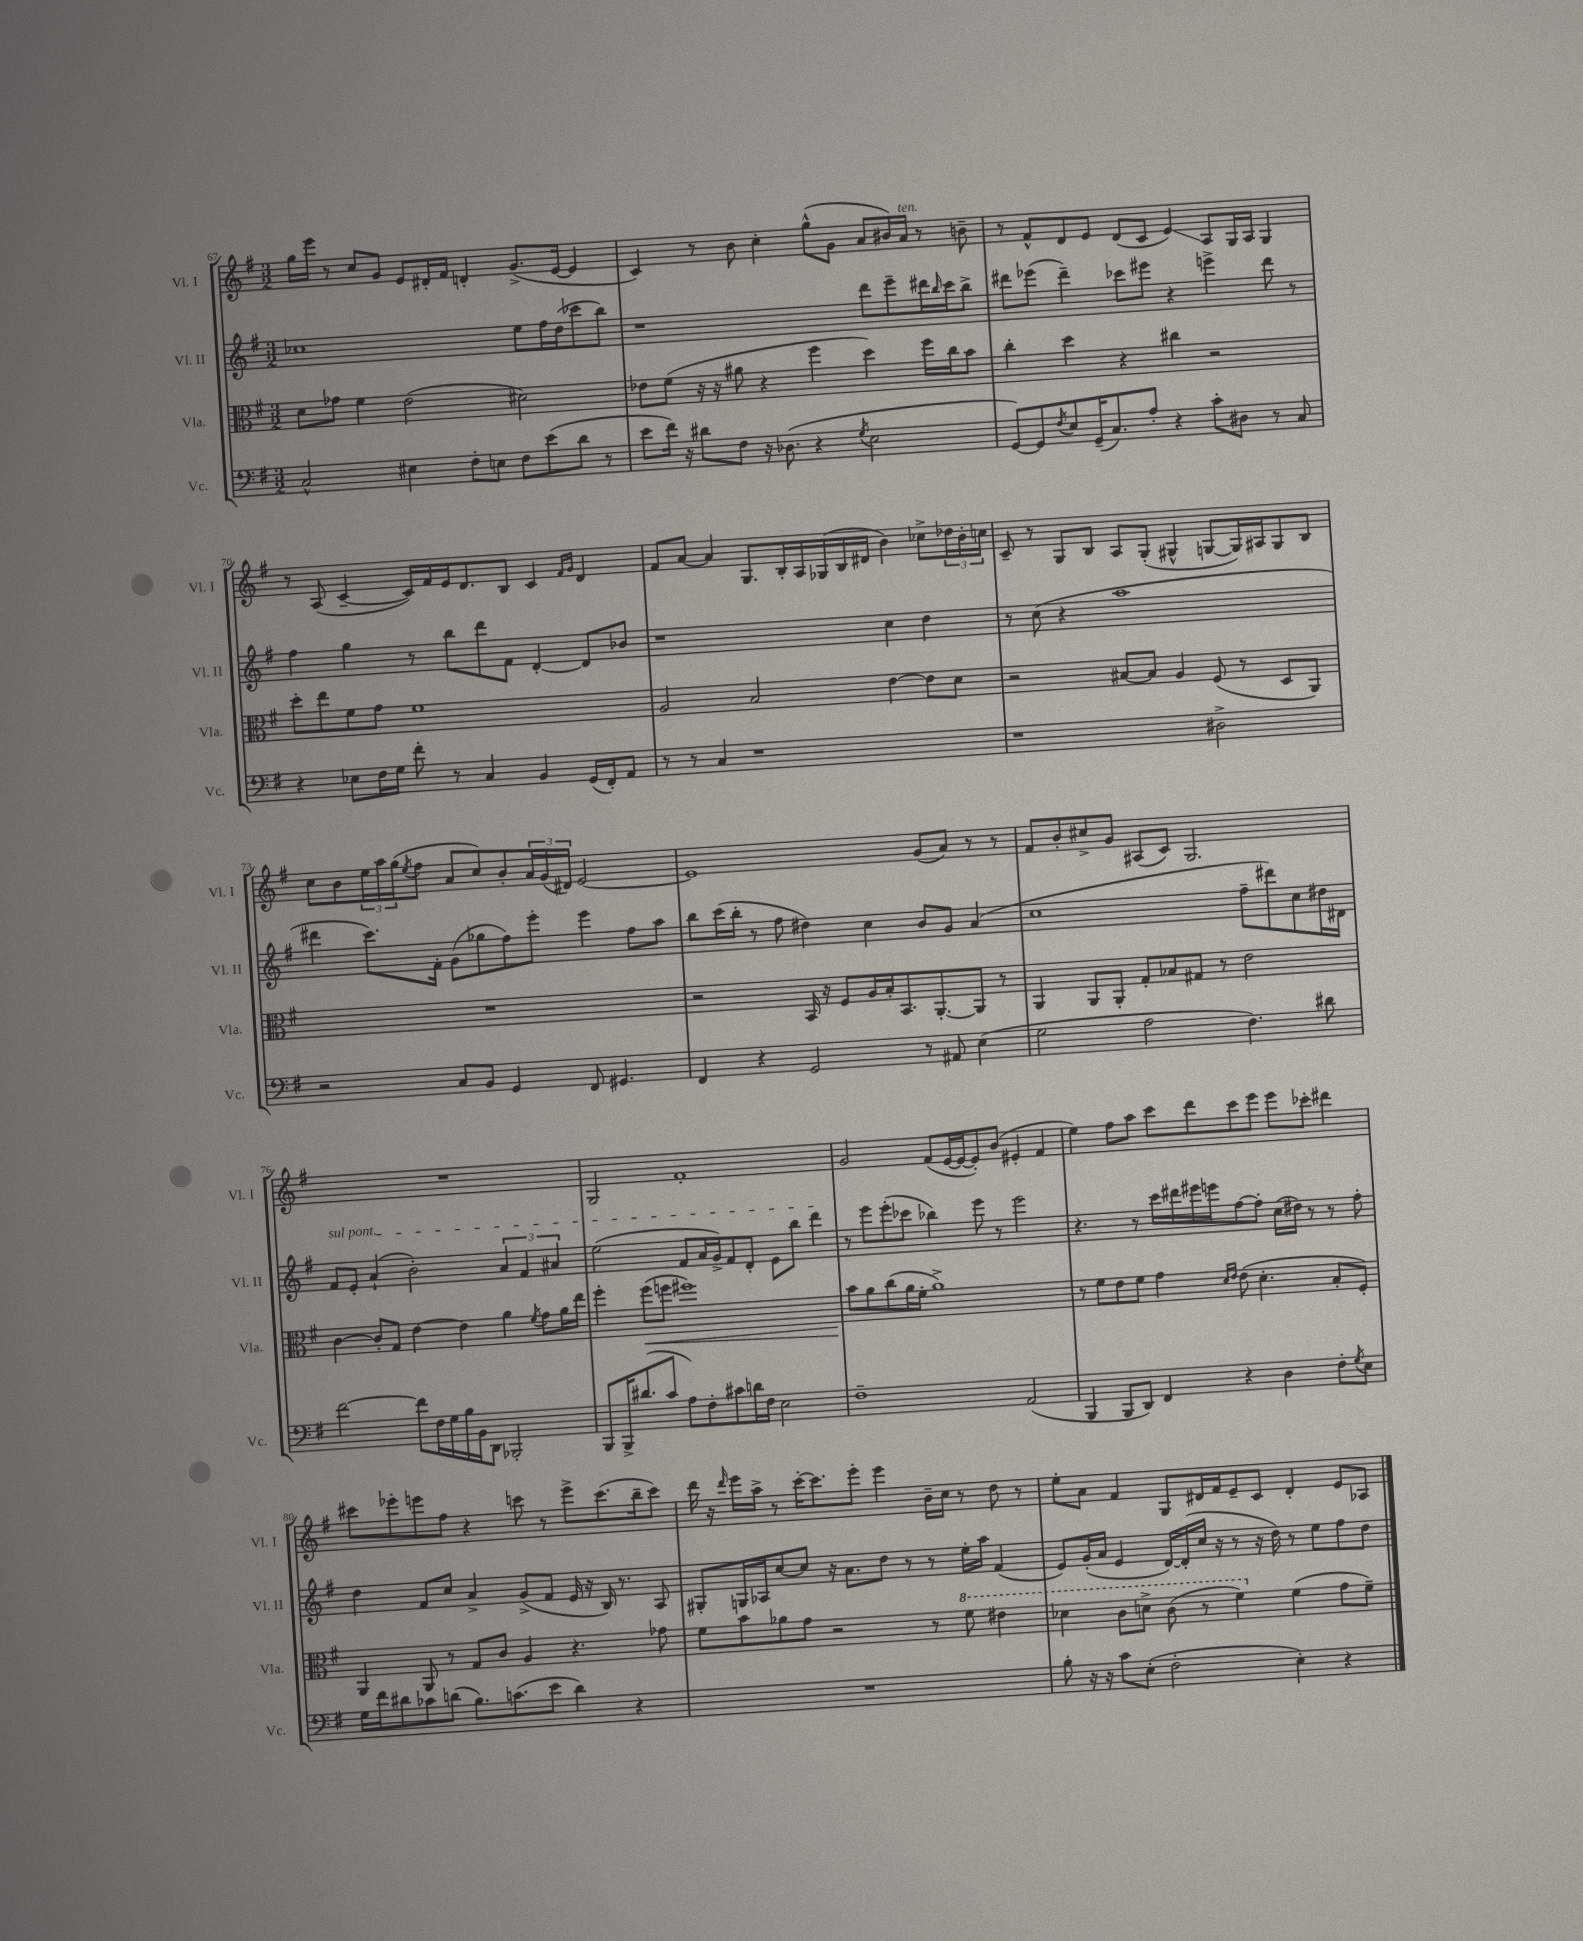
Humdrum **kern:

**kern	**kern	**kern	**kern
*staff4	*staff3	*staff2	*staff1
*clefF4	*clefC3	*clefG2	*clefG2
*k[f#]	*k[f#]	*k[f#]	*k[f#]
*M3/2	*M3/2	*M3/2	*M3/2
2C^^/	8d\L	1cc-	16gg\LL
.	.	.	16eee\JJ
.	8g-\J	.	8r
.	4f#\	.	8cc/L
.	.	.	8g/J
4E#\	(2e\	.	8e/L
.	.	.	16d#'/L
.	.	.	16f#/JJ
8F#'\L	.	.	4d'/
8E\J	.	.	.
8F#\L	2d#\)	8ee\L	(8.g^/L
(8e\	.	16ff#\L	.
.	.	(16dd\J	[16e/Jk
8d\J	.	8ccc-\	4e/]
8r	.	8bb\J)	.
=	=	=	=
8e\L	8e-\L	1r	4c/)
16f#\Jk)	(8f#\J	.	.
16r	.	.	.
8d#\L	16r	.	8r
.	16r	.	.
8F#\J	8a#\	.	8b\
16r	4r	.	4cc'\
(8.D-\	.	.	.
4r	4ff#\	.	(8gg^^\L
.	.	.	8g\J
8qG/	.	.	.
2E\	4dd\)	8ddd\L	8a/L
.	.	8eee~\	16b#/L)
.	.	.	16a/JJ
.	16ff#\LL	16ddd#\L	8r
.	.	16qqbb/	.
.	16cc\J	16ccc\J	.
.	8b\J	8bb^\J	8b~\
=	=	=	=
[8GG/L)	4cc'\	8ddd#\L	8r
8GG/]	.	(8eee-\J	8f#^^/L
8qF#/	.	.	.
8E/	4dd\	4ddd#~\)	8d/
(16GG~/K	.	.	8e/J
8.C/)	.	.	.
.	4r	8ccc-\L	(8d/L
8A'/J	.	8eee#\J	8c/J
4r	4cc#\	4r	4e/)
8c'\L	2r	4eee^\	8A/L
8D#\J	.	.	16G/L
.	.	.	16A/JJ
8r	.	8ddd#\	4G/
8C/	.	8r	.
=	=	=	=
4r	8dd'\L	4ff#\	8r
.	8ee\	.	(8A/
8E-\L	8f#\	4gg\	[4c~/
16F#\L	8g\J	.	.
16G\JJ	.	.	.
8f#'\	1f#	8r	16c/]LL)
.	.	.	16f#/
8r	.	8bb\L	16e/J
.	.	.	8.d/
4C/	.	8ddd\	.
.	.	8f#\J	8B/J
4BB/	.	[4d'/	4c/
.	.	.	16qqf#/LL
.	.	.	16qqg/JJ
(16GG/LL	.	8d/]L	4d/
16FF#'/J)	.	.	.
8AA/J	.	8b-/J	.
=	=	=	=
8r	2A/	1r	8f#/L
8r	.	.	[8a/J
4C/	.	.	4a/]
1r	2B/	.	8.G/L
.	.	.	16B'/L
.	.	.	16A/
.	.	.	(16G-/
.	.	.	16B/
.	.	.	16d#/JJ
.	[4e\	4cc\	4b\)
.	8e\]L	4dd\	8cc-^\L
.	8d\J	.	24dd-\L
.	.	.	24b'\
.	.	.	24cc\JJ
=	=	=	=
1r	2r	8r	8c~/
.	.	(8cc\	8r
.	.	4r	8G/L
.	.	.	8B/J
.	[8B#/L	1aa	8A/L
.	8B#/]J	.	(8G'/J
.	4A/	.	4G#^^/
2D#^\	(8F#/	.	[8G/L
.	8r	.	16G/]L)
.	.	.	16A#/J
.	8D/L	.	8G/
.	8AA/J)	.	8B/J
=	=	=	=
2r	1.r	4ddd#\	8cc\L
.	.	.	8b\
.	.	8.ccc\L)	24ee\L
.	.	.	24aa\
.	.	.	(24gg\J
.	.	.	8qee/
.	.	.	8ff#\J
.	.	16f#'\Jk	.
8C/L	.	(8g\L	8a/L
8BB/J	.	8gg-\	8cc/)
4GG/	.	8ff#\)	8b'/
.	.	8eee'\J	24a/L
.	.	.	(24g/
.	.	.	24d#/JJ)
8FF#/	.	4eee\	[2e/
4.GG#/	.	.	.
.	.	8ff#\L	.
.	.	8aa\J	.
=	=	=	=
4FF#/	2r	8bb\L	1e]
.	.	(16ccc\L	.
.	.	16bb'\JJ	.
4r	.	8r	.
.	.	8ff#\	.
2GG/	16BB/	4dd#\)	.
.	16r	.	.
.	8F#/L	.	.
.	16A/L	4cc\	.
.	16B'/J	.	.
.	8.BB/	.	.
8r	.	8b/L	(8g/L
.	[8.AA'/	.	.
8AA#/	.	8g/J	8a/J)
(4E\	8AA/]J	(4a/	8r
.	8r	.	8r
=	=	=	=
2G\	4AA/	1cc	8f#/L
.	.	.	8b'/
.	8AA/L	.	8cc#^/
.	8AA'/J	.	8g/J
2A\	8G'/L	.	(8A#/L
.	8B-/	.	8c/J)
.	8G#/J	.	2.G/
.	8r	.	.
4.F#\)	2e\	8ff#~\L	.
.	.	8ddd#\)	.
.	.	8cc\	.
8d#\	.	16dd#\L	.
.	.	16d#\JJ	.
=	=	=	=
[2f#\	[4c\	8f#/L	1.r
.	.	8e'/J	.
.	8c'/]L	(4a`/	.
.	8G/J	.	.
8f#\]L	[4e\	2b'\)	.
16F#\L	.	.	.
16G\	.	.	.
16B\	4e\]	.	.
16BB\J	.	.	.
8DD\J	.	.	.
2BBB-'/	4a\	6a/	.
.	.	6f#/	.
.	8qf#/	.	.
.	8g\L	.	.
.	.	6a#/	.
.	16a\L	.	.
.	16ee\JJ	.	.
=	=	=	=
8BBB/L	4ff#'\	(2ee\	2G/
16BBB^/K	.	.	.
(8.d#/	.	.	.
.	(8ff#\L	.	.
8c/J	8ff\J	.	.
8A\L)	1ff#)	8f#/L	1f#'
8F#'\	.	16a/L	.
.	.	16g^/J)	.
8c#\	.	8f#/	.
16d\L	.	8d'/J	.
16F#\JJ	.	.	.
2E\	.	8e\L	.
.	.	8bb\J	.
.	.	4ddd\	.
=	=	=	=
1F#~	8b\L	8r	2g/
.	8a\	8eee\L	.
.	(8cc\	(8eee'\	.
.	16a\L	8ccc-\J	.
.	16f#'\JJ	.	.
.	1a^)	4bb-\)	(8f#/L
.	.	.	[16e/L
.	.	.	16e/_J
.	.	8eee\	8e'/])
.	.	8r	(8b/J
(2AA/	.	2eee\	4e#'/
.	.	.	4f#/
=	=	=	=
4BBB/	8r	4.r	4ee\)
.	8f#\L	.	.
8BBB/L	8e\	.	8ff#\L
8DD/J)	8f#\J	8r	8aa\J
4FF#/	4g\	16ccc\LL	8ccc\L
.	.	16ddd#\	.
.	.	16eee#\	8ddd\
.	.	16eee\J	.
.	16qqd/LL	.	.
.	16qqe/JJ	.	.
4r	(8e\	[8ff#\	8ccc\
.	4.d'\	8ff#'\]J	8eee\J
4D\	.	(16cc\LL	8eee\L
.	.	16dd#\JJ)	.
.	.	8r	8ccc-'\J
8F#'\L	8B'/L	8r	4ddd#\
8qG/	.	.	.
8E\J	8F#'/J)	8ff#'\	.
=	=	=	=
16G\LL	4AA/	4dd\	8ccc#\L
16f#\J	.	.	.
8d#\	.	.	8eee-'\
8c-\	8AA/	8f#/L	8eee\
(8d\J	8r	8cc/J	8ff#\J
8.B\L)	8G/L	4a^/	4r
.	8c/J	.	.
(8.c\	.	.	.
.	4A/	(8g^/L	8ccc\
8e\J	.	8f#/J	8r
4d\)	4.r	16e/	8eee^\L
.	.	16r	.
.	.	16B/)	(8.ccc\
.	.	8.r	.
4r	.	.	.
.	.	.	16bb~\k
.	8g-\	8A/	8ccc\J)
=	=	=	=
1.r	8f#\L	8G#'/L	16ddd\
.	.	.	16r
.	.	.	16qqddd/
.	8b\	16G/L	16eee\LL
.	.	16A-/J	16aa^\JJ
.	8a-\	[8cc/	8r
.	8g\J	8cc/]J	[16ccc'\LK
.	.	.	8.ccc\]
.	2r	16r	.
.	.	8.a\L	.
.	.	.	8eee'\J
.	.	8dd\J	4eee\
.	.	8r	.
.	8r	8r	16b~\LL
.	.	.	16cc\JJ
.	8ff#\	16ee'\LL	8r
.	.	16aa\JJ	.
.	4ee#\	(4f#/	8dd\
.	.	.	8r
=	=	=	=
8B'\	4dd-\	8e/L)	8ee'\L
16r	.	(16g'/L	8a\J
16r	.	16a/JJ	.
8c\L	8cc\L	4e/	4f#/
(8E'\J	8dd^\J	.	.
2F#'\	(8cc\	[16d/LL)	8G/L
.	.	(16d'/]	.
.	8r	16cc/JJ	16d#/L
.	.	16r	16f#/J
.	4ff#\)	8r	8e~/
.	.	16r	8c/J
.	.	16dd\)	.
4E'\)	(4f#\	8r	4d#'/
.	.	8ee\L	.
4r	8g\L	8ff#\	8e/L
.	8f#~\J)	8dd\J	8A-/J
==	==	==	==
*-	*-	*-	*-
